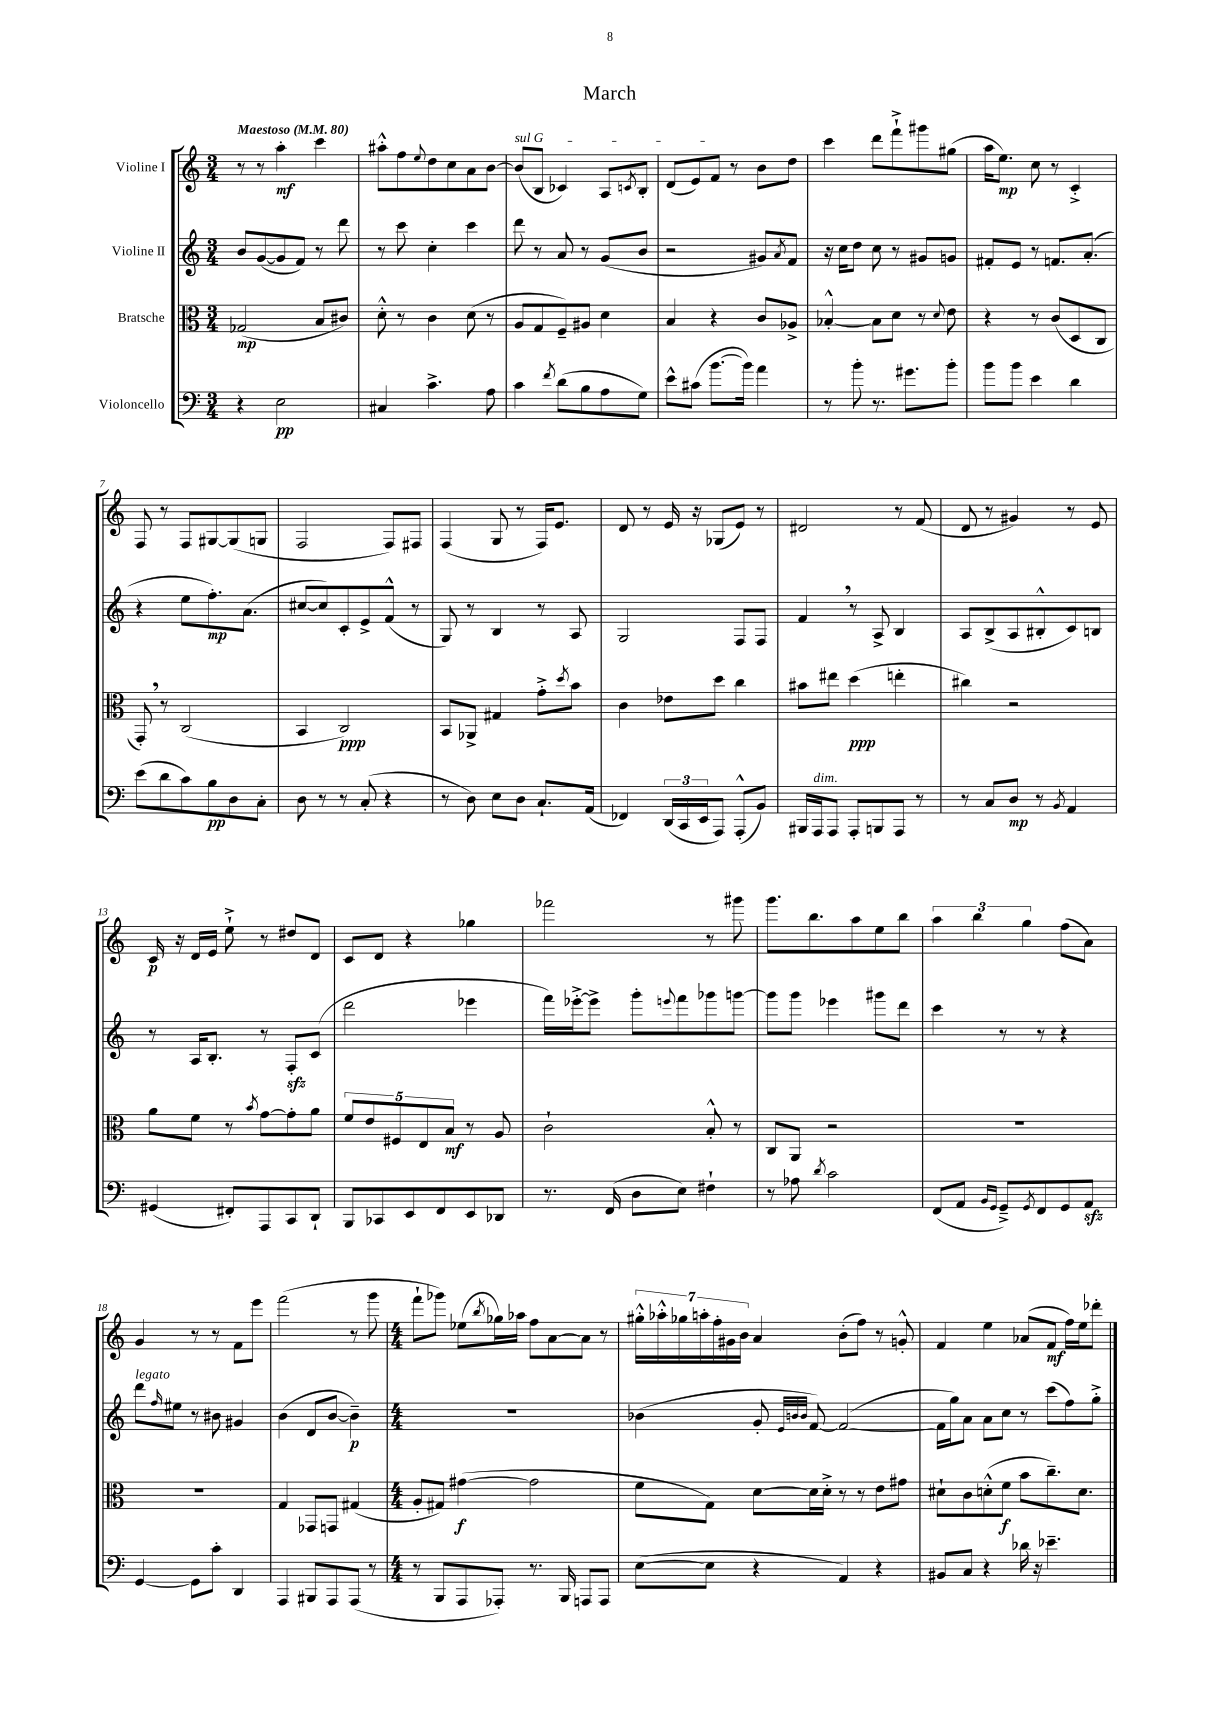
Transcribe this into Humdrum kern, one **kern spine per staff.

**kern	**kern	**kern	**kern
*staff4	*staff3	*staff2	*staff1
*clefF4	*clefC3	*clefG2	*clefG2
*k[]	*k[]	*k[]	*k[]
*M3/4	*M3/4	*M3/4	*M3/4
*MM80	*MM80	*MM80	*MM80
4r	(2G-	8b	8r
.	.	([8g	8r
2E	.	8g]	4aa'
.	.	8f)	.
.	8B	8r	4ccc
.	8c#)	8ddd	.
=	=	=	=
4C#	8d'^^	8r	8aa#'^^
.	8r	8ccc	8ff
.	.	.	8qqee
4.c^	4c	4cc'	8dd
.	.	.	8cc
.	(8d	4ccc	8a
8A	8r	.	[8b
=	=	=	=
4c	8A	8ddd	(8b]
.	8G	8r	8B
8qf	.	.	.
(8d	8F~)	8a	4c-)
8B	8A#	8r	.
8A	4d	(8g	8A
.	.	.	8qc
8G)	.	8b	8B'
=	=	=	=
8e^^	4B	2r	(8d
(8c#	.	.	8e)
[8.b	4r	.	8f
.	.	.	8r
16b])	.	.	.
4a	8c	8g#)	8b
.	.	8qa	.
.	8A-^	8f	8dd
=	=	=	=
8r	[4B-'^^	16r	4ccc
.	.	16cc	.
8b'	.	8dd	.
8.r	8B-]	8cc	8ddd
.	8d	8r	8fff`^
8.g#	.	.	.
.	8r	8g#	8ggg#
.	8qqd	.	.
8b'	8e	8g	(8gg#
=	=	=	=
8b	4r	8f#'	16aa
.	.	.	8.ee)
8b	.	8e	.
4e	8r	8r	8cc
.	(8c	8.f	8r
4d	8D	.	4c'^
.	.	(8.a'	.
.	8C	.	.
=	=	=	=
(8e	8GG')	4r	8F
8d	8r	.	8r
8c)	(2C	8ee	8F
8B	.	8.ff')	[8G#
8D	.	.	(8G#]
.	.	(8.a	.
8C'	.	.	8G
=	=	=	=
8D	4BB	[8cc#	2F
8r	.	8cc#])	.
8r	2C)	8c'	.
(8C'	.	8e^	.
4r	.	(8f^^	8F)
.	.	8r	8F#
=	=	=	=
8r	8BB	8G)	(4F
8D)	8AA-^	8r	.
8E	4G#	4B	8G
8D	.	.	8r
8.C`	8g'^	8r	16F)
.	.	.	8.e
.	8qdd	.	.
.	8b	8A	.
(16AA	.	.	.
=	=	=	=
4FF-)	4c	2G	8d
.	.	.	8r
(24DD	8e-	.	16e
24CC	.	.	.
.	.	.	16r
24EE	.	.	.
8AAA)	8dd	.	(8G-
(8AAA'^^	4cc	8F	8e)
8BB)	.	8F	8r
=	=	=	=
16BBB#	8b#	4f	2d#
16AAA	.	.	.
8AAA	8ee#	.	.
8AAA'	(4dd	8r	.
8BBB	.	8A^	.
8AAA	4ee'	4B	8r
8r	.	.	(8f
=	=	=	=
8r	4cc#)	8A	8d
8C	.	(8B^	8r
8D	2r	8A	4g#)
8r	.	8B#'^^	.
8qBB	.	.	.
4AA	.	8c)	8r
.	.	8B	8e
=	=	=	=
(4GG#	8a	8r	16c
.	.	.	16r
.	8f	16A	16d
.	.	8.B'	16e
8FF#')	8r	.	8ee`^
.	8qb	.	.
8AAA	[8g	8r	8r
8CC	8g']	8F'	8dd#
8DD`	8a	(8c	8d
=	=	=	=
8BBB	10f	2ddd	8c
.	10e	.	.
8CC-	.	.	8d
.	10F#	.	.
8EE	.	.	4r
.	10E	.	.
8FF	.	.	.
.	10B	.	.
8EE	8r	4eee-	4gg-
8DD-	8A	.	.
=	=	=	=
8.r	2c`	16fff)	2fff-
.	.	[16eee-'^	.
.	.	8eee-^]	.
(16FF	.	.	.
8D	.	8ggg'	.
.	.	8qqeee	.
8E)	.	8fff	.
4F#`	8B'^^	8ggg-	8r
.	8r	[8ggg	8ggg#
=	=	=	=
8r	8C	8ggg]	8.ggg
8A-	8AA	8ggg	.
.	.	.	8.bb
8qd	.	.	.
2c	2r	4eee-	.
.	.	.	8aa
.	.	8ggg#	8ee
.	.	8ddd	8bb
=	=	=	=
(8FF	2.r	4ccc	6aa
8AA	.	.	.
.	.	.	6bb
16qqBB	.	.	.
16qqGG	.	.	.
8GG~^)	.	8r	.
.	.	.	6gg
8qGG	.	.	.
8FF	.	8r	.
8GG	.	4r	(8ff
8AA	.	.	8a)
=	=	=	=
[4GG	2.r	8ddd	4g
.	.	16qqff	.
.	.	8ee#	.
8GG]	.	8r	8r
8c'	.	8b#	8r
4DD	.	4g#	8f
.	.	.	8eee
=	=	=	=
4AAA	4G	(4b	(2fff
8BBB#	8GG-	8d	.
8AAA	8GG	[8b	.
(8AAA	(4G#	4b~])	8r
8r	.	.	8ggg
=	=	=	=
*M4/4	*M4/4	*M4/4	*M4/4
8r	8A'	1r	8fff`
8BBB	8G#)	.	8ggg-)
8AAA	([4g#	.	(8ee-
.	.	.	8qbb
8AAA-')	.	.	16gg-)
.	.	.	16aa-
8.r	2g#]	.	8ff
.	.	.	[8a
16BBB	.	.	.
8AAA	.	.	8a]
8AAA	.	.	8r
=	=	=	=
([8E	8f	(4b-	28gg#'^^
.	.	.	28aa-'^^
.	.	.	28gg-
.	.	.	28aa'
8E]	8G)	.	.
.	.	.	28ff'
.	.	.	28g#
.	.	.	28b
4r	[8d	8g'	4a
.	.	32qqe	.
.	.	32qqb	.
.	.	32qqb	.
.	16d]	[8f)	.
.	16d'^	.	.
4AA)	8r	(2f_	(8b'
.	8r	.	8ff)
4r	8e	.	8r
.	8g#	.	8g'^^
=	=	=	=
8BB#	8d#`	16f]	4f
.	.	16gg)	.
8C	8c	8a	.
4r	(8d'^^	8a	4ee
.	8f	8cc	.
16d-	8b	8r	(8a-
16r	.	.	.
4.e-~	8.cc~)	(8ccc	8f
.	.	8ff)	16ff)
.	8.d	.	16ee
.	.	8gg'^	8ddd-'
==	==	==	==
*-	*-	*-	*-
